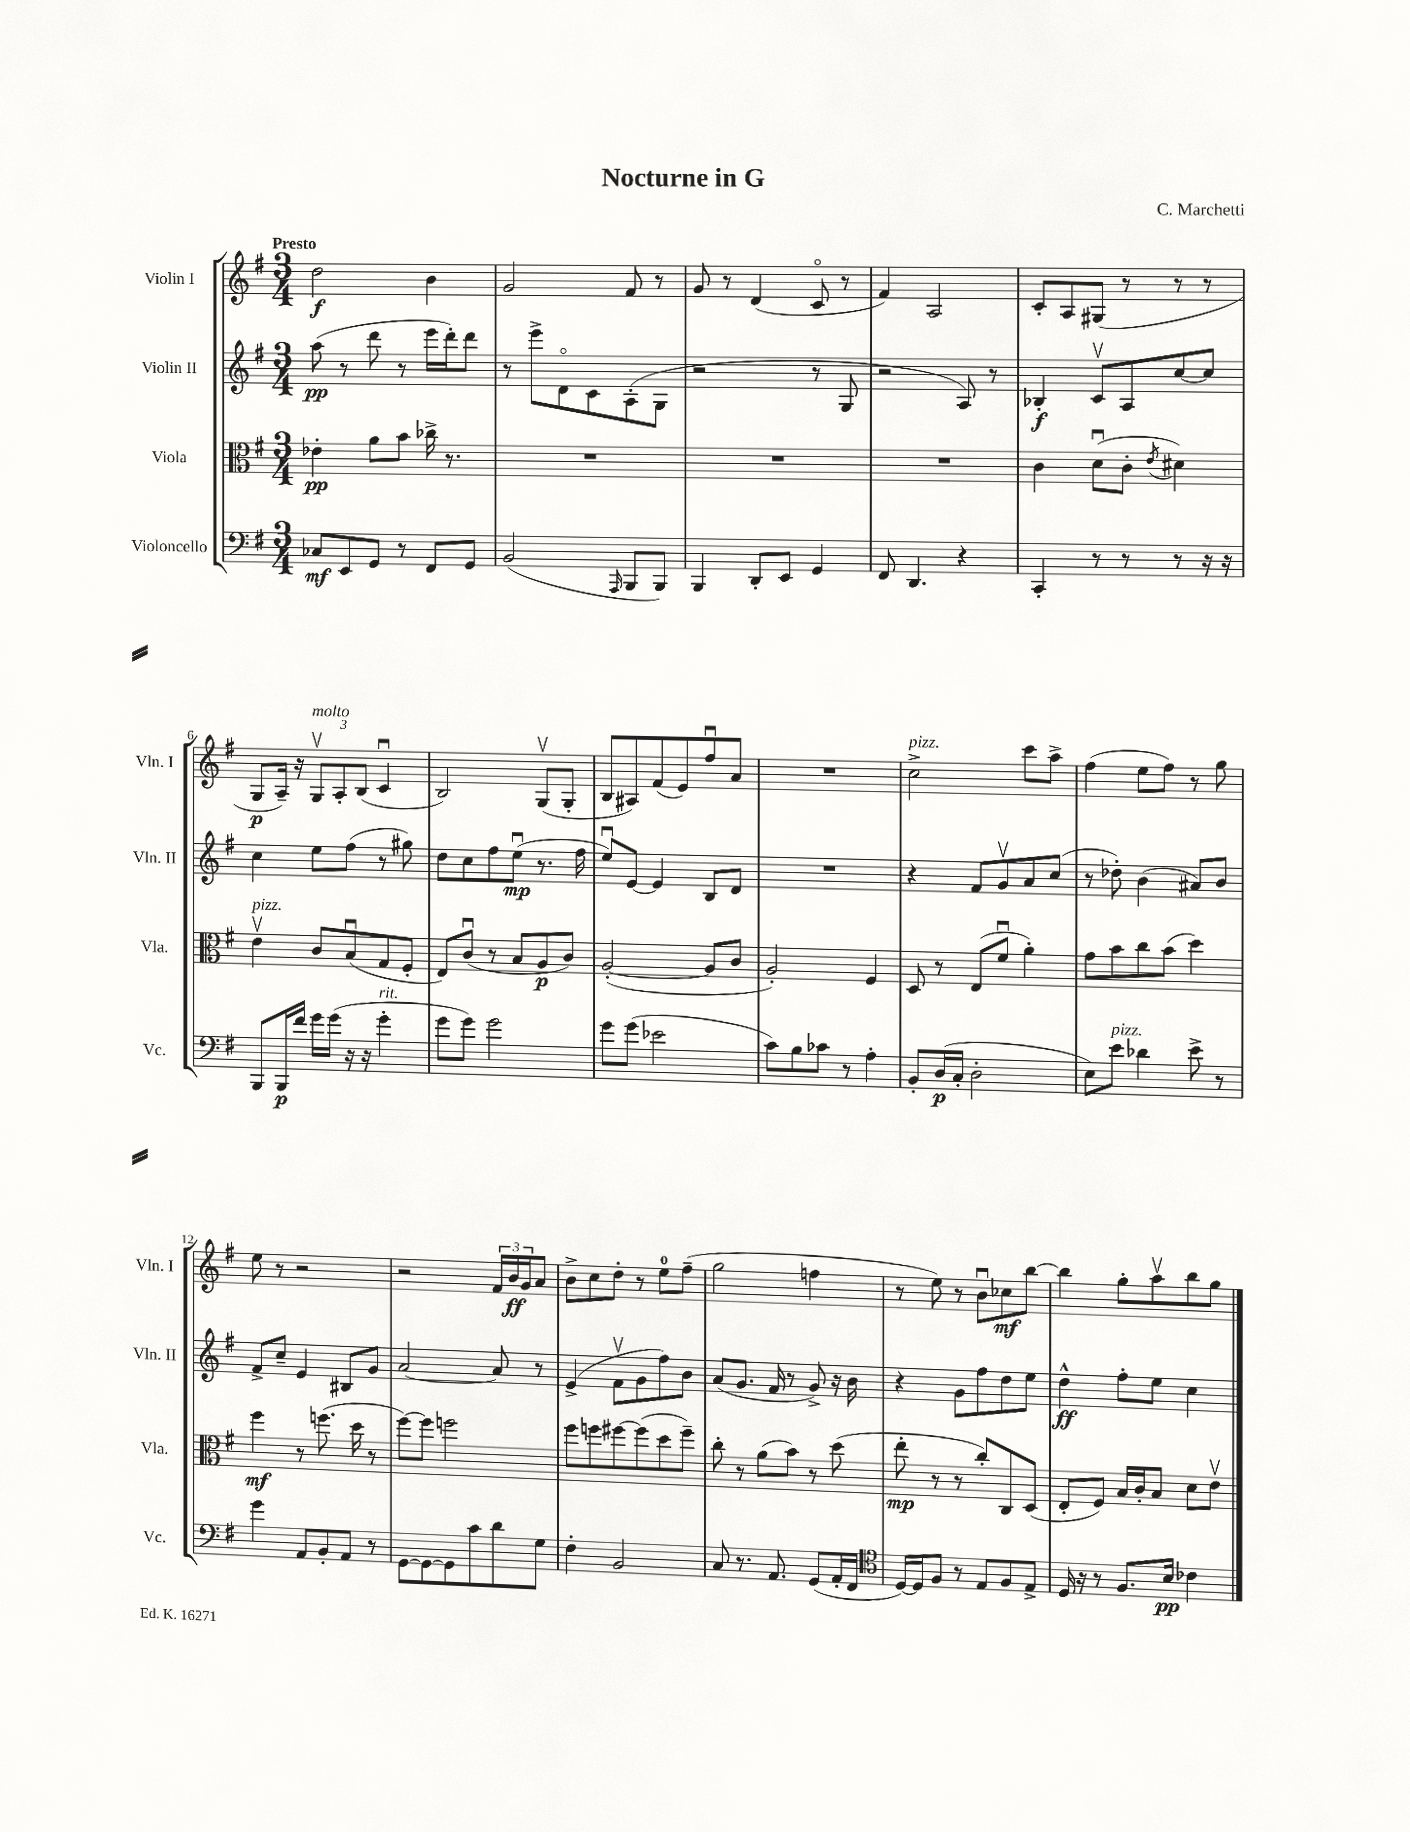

**kern	**kern	**kern	**kern
*staff4	*staff3	*staff2	*staff1
*clefF4	*clefC3	*clefG2	*clefG2
*k[f#]	*k[f#]	*k[f#]	*k[f#]
*M3/4	*M3/4	*M3/4	*M3/4
8C-	4e-'	(8aa	2dd
8EE	.	8r	.
8GG	8a	8ddd	.
8r	8b	8r	.
8FF#	16cc-^	16eee	4b
.	8.r	16ddd')	.
8GG	.	8ddd	.
=	=	=	=
(2BB	2.r	8r	2g
.	.	8eee^	.
.	.	8do	.
.	.	8c	.
16qqAAA	.	.	.
8BBB	.	(8A'	8f#
8BBB)	.	8G	8r
=	=	=	=
4BBB	2.r	2r	8g
.	.	.	8r
8DD'	.	.	(4d
8EE	.	.	.
4GG	.	8r	8co
.	.	8G	8r
=	=	=	=
8FF#	2.r	2r	4f#)
4.DD	.	.	.
.	.	.	2A
4r	.	8A)	.
.	.	8r	.
=	=	=	=
4CC'	4c	4B-'	8c'
.	.	.	8A
8r	(8du	8cv	(8G#
8r	8c'	8A	8r
.	8qe	.	.
8r	4d#)	[8cc	8r
16r	.	8cc]	8r
16r	.	.	.
=	=	=	=
8BBB	4ev	4cc	8G
16BBB	.	.	16A~)
16f#	.	.	16r
16g	8c	8ee	12Gv
(16g	.	.	.
.	.	.	12A'
16r	(8Bu	(8ff#	.
.	.	.	(12B
16r	.	.	.
4g'	8G	8r	4cu
.	8F#'	8gg#)	.
=	=	=	=
8g	8E)	8dd	2B)
8g)	(8cu	8cc	.
2g	8r	8ff#	.
.	8B	(8eeu	.
.	8A	8.r	(8Gv
.	8c)	.	8G'
.	.	16ff#	.
=	=	=	=
8g	([2A'	8eeu)	8B
(8g	.	[8e	8A#)
2e-	.	4e]	(8f#
.	.	.	8e)
.	8A]	8B	8ff#u
.	8c	8d	8a
=	=	=	=
8c)	2A')	2.r	2.r
8B	.	.	.
8c-	.	.	.
8r	.	.	.
4A'	4F#	.	.
=	=	=	=
8BB'	8D	4r	2cc^
(16D	8r	.	.
16C'	.	.	.
2D'	(8E	8f#	.
.	8f#u	8gv	.
.	4a')	8a	8ccc
.	.	(8cc	8aa^
=	=	=	=
8E)	8g	8r	(4ff#
8e	8b	8dd-')	.
4d-	8cc	(4b	8ee
.	(8b	.	8ff#)
8e^	4dd)	8a#)	8r
8r	.	8b	8gg
=	=	=	=
4g	4ff#	8f#^	8ee
.	.	8cc~	8r
8AA	8r	4e	2r
8BB'	(8.ff	.	.
8AA	.	8B#	.
.	16dd	.	.
8r	8r	8g	.
=	=	=	=
[8GG	[8ff#)	[2a	2r
8GG_	8ff#]	.	.
8GG]	2ff	.	.
8c	.	.	.
8d	.	8a]	24f#
.	.	.	24b
.	.	.	24g
8G	.	8r	8a
=	=	=	=
4F#'	8ff#	(4e^	8b^
.	8ff	.	8cc
2BB	[8ff#	8f#v	8dd'
.	(8ff#]	8g	8r
.	8dd	8ff#)	8ee
.	8ff#~)	8b	(8ff#~
=	=	=	=
8C	8cc'	(8a	2gg
8.r	8r	8.g	.
.	(8a	.	.
8.AA	.	16f#	.
.	8b)	8r	.
(8GG	8r	8g^)	4ff
16AA'	(8dd	16r	.
16FF#	.	16b	.
=	=	=	=
*clefC4	*	*	*
[16D)	8ee'	4r	8r
16D]	.	.	.
8F#	8r	.	8ee)
8r	8r	8g	8r
8E	8cc')	8ff#	8bu
8F#	8C	8dd	8cc-
8E^	(8D	8ee	[8bb
=	=	=	=
16D	8E'	4dd^^	4bb]
16r	.	.	.
8r	8F#)	.	.
8.F#	16B	8ff#'	8gg'
.	16c'	.	.
.	8B	8ee	8aav
16B	.	.	.
4c-	8d	4cc	8bb
.	8ev	.	8gg
==	==	==	==
*-	*-	*-	*-
